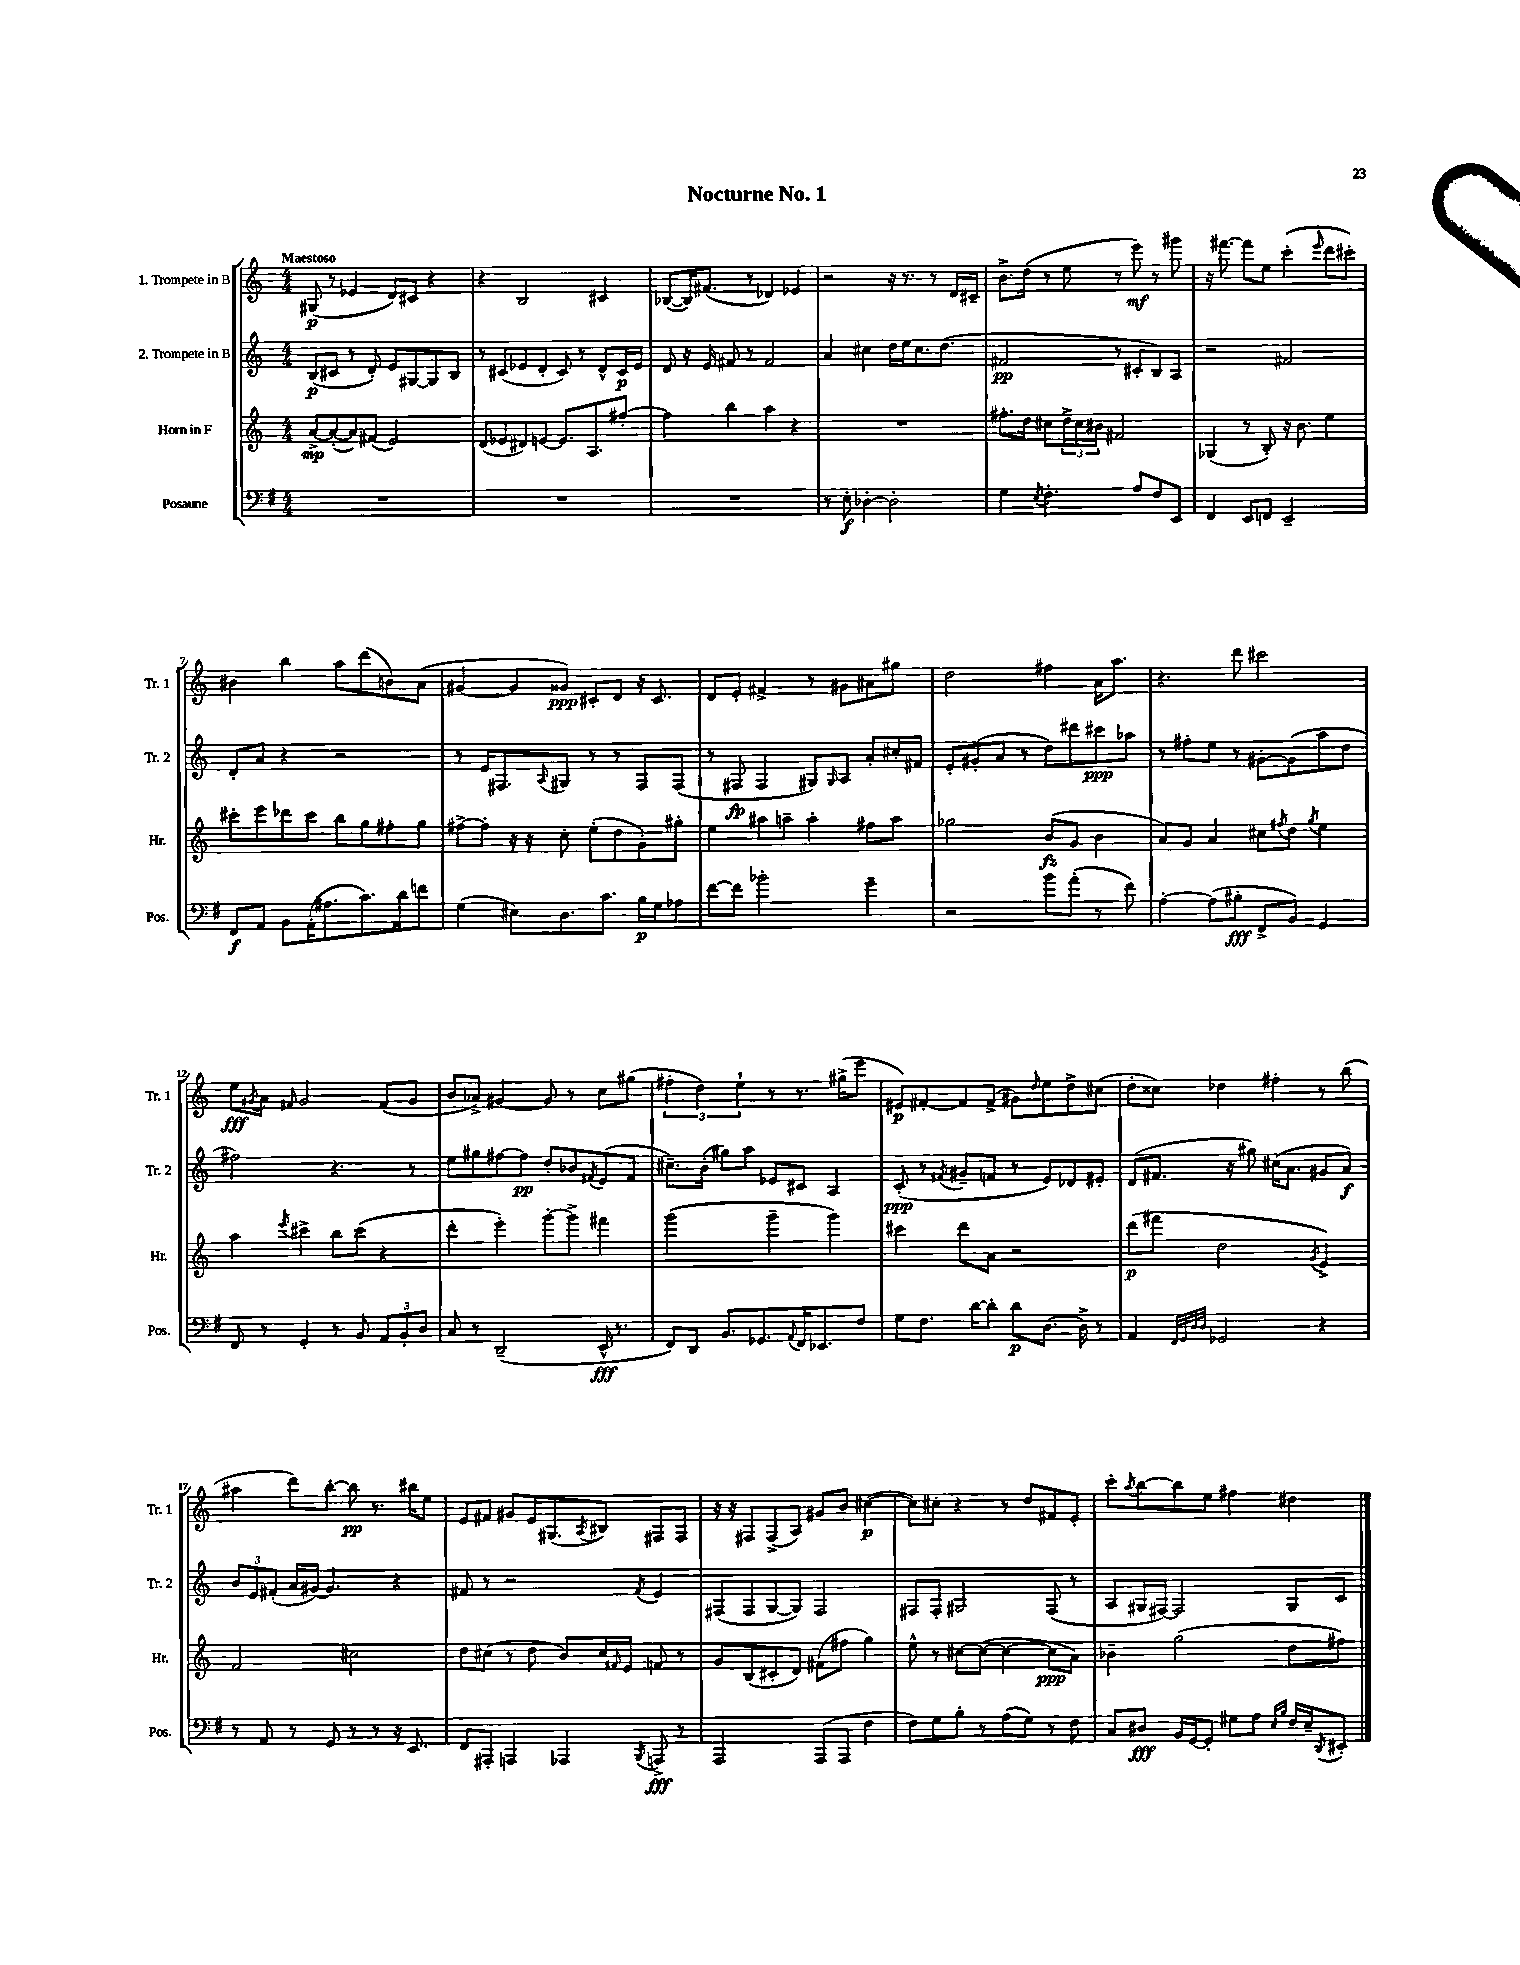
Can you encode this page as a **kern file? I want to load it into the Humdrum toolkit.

**kern	**kern	**kern	**kern
*staff4	*staff3	*staff2	*staff1
*clefF4	*clefG2	*clefG2	*clefG2
*k[f#]	*k[]	*k[]	*k[]
*M4/4	*M4/4	*M4/4	*M4/4
1r	[8a^	(8B	(8G#
.	(8a'_	8c#	8r
.	8a])	8r	4e-
.	(8f#	8d')	.
.	2e)	8e	8d)
.	.	[8G#	8c#
.	.	8G#]	4r
.	.	8B	.
=	=	=	=
1r	(8d	8r	4r
.	8e-	(8c#	.
.	8d#)	8e-	2B
.	[8e	8d'	.
.	8.e]	8c#)	.
.	.	8r	.
.	8.A	.	.
.	.	8d^^	4c#
.	[8ff#'	16c#	.
.	.	16e-	.
=	=	=	=
1r	4ff#]	8d	([8B-
.	.	16r	16B-])
.	.	16e	(8.f#
.	4bb	8f#	.
.	.	8r	8r
.	4aa	2f#	4d-)
.	4r	.	4e-
=	=	=	=
8r	1r	4a	2r
8E'	.	.	.
[4D-'	.	4cc#	.
2D-']	.	16dd	16r
.	.	16ee	8.r
.	.	8.cc#	.
.	.	.	8r
.	.	(8.dd	.
.	.	.	16d
.	.	.	16c#~
=	=	=	=
4G	8.ff#'	2f#	8.b^
.	16dd	.	(16dd
8qE	.	.	.
4.F#'	8cc#	.	8r
.	24dd^	.	8ee
.	24cc#	.	.
.	24b#	.	.
.	2f#	8r	8r
8A	.	8c#'	8eee)
8F#	.	8B)	8r
8EE	.	8A	8ggg#
=	=	=	=
4FF#	(4G-	2r	16r
.	.	.	[8.fff#
8EE	8r	.	8fff#]
8FF	8B')	.	8ee
2EE~	16r	2f#	(4ccc'
.	8.b	.	.
.	.	.	16qqeee
.	4ee	.	8ddd
.	.	.	8ccc#')
=	=	=	=
8FF#	8ccc#'	8d'	4b#
8AA	8eee	8a	.
8BB	8ddd-	4r	4bb
(16AA'	8ccc#	.	.
8.A#	.	.	.
.	8bb	2r	8aa
8.c)	8gg	.	(8ddd
.	8ff#'	.	8b)
16d	.	.	.
8f	8gg	.	(8a
=	=	=	=
(4G	[8ff#^	8r	[4g#
.	8ff#']	16e	.
.	.	8.F#	.
8E#)	16r	.	8g#]
.	16r	.	.
.	.	8qqA	.
8.D	8cc'	8G#	8g##)
.	(8ee'	8r	8c#'
8.c	.	.	.
.	8dd	8r	8d
16B	8g')	8F#	16r
16G	.	.	8.c#
8A-	8gg#'	(8F#	.
=	=	=	=
[8f#	4ee	8r	8d
8f#]	.	8F#	8e'
2b-'	8aa#	4F#	4f#^
.	8aa~	.	.
.	4aa'	8G#)	8r
.	.	16qqG#	.
.	.	8A	8g#
4g~	8ff#	8a'	8a#
.	8aa	16cc#'	8gg#
.	.	16f#	.
=	=	=	=
2r	2gg-	8e'	2dd
.	.	(8g#'	.
.	.	8a	.
.	.	8r	.
8b	(8b	8dd)	4ff#
(8a'	8g	8ddd#	.
8r	4b	8ccc#	16a
.	.	.	8.aa
8f#)	.	8aa-	.
=	=	=	=
[4A'	8a)	8r	4.r
.	8g	8ff#'	.
(8A]	4a	8ee	.
8B#'	.	8r	8ddd
8FF#^	8cc#	[8g#'	2ccc#
.	8qff#	.	.
8BB)	8dd	(8g#]	.
.	8qgg	.	.
4GG	4ee	8aa	.
.	.	8dd	.
=	=	=	=
8FF#	4aa	2ff#)	8ee
.	.	.	8qg#
8r	.	.	8a
.	8qeee	.	16qqf#
4GG'	4ccc#^	.	2g#
8r	8bb	4.r	.
8BB	(8ccc#	.	.
12AA	4r	.	(8f#
12BB'	.	.	.
.	.	8r	8g#
12D	.	.	.
=	=	=	=
8C	4ddd'	8ee	8b
8r	.	8gg#	8a-^)
(2DD~	4eee')	[8ff#	[4g#
.	.	8ff#]	.
.	[8ggg'	8dd'	8g#]
.	8ggg^]	8b-	8r
.	.	8qf#	.
16EE^^	4fff#	(8e	8cc
8.r	.	.	.
.	.	8f#	(8gg#
=	=	=	=
8FF#)	(2ggg	8.cc#~)	6ff#'
8DD	.	.	.
.	.	.	6dd)
.	.	(16b'	.
8.BB	.	8gg#)	.
.	.	.	6ee`
.	.	8aa	.
8.GG-	.	.	.
.	4ggg~	8e-	8r
8qqAA	.	.	.
16FF#	.	8c#	8.r
8.EE-	.	.	.
.	4ggg)	4A	.
.	.	.	(16gg#^
8F#	.	.	8eee
=	=	=	=
8G	4ccc#	(8c'	8e#)
8.F#	.	8r	[8f#'
.	.	8qf#	.
.	8ddd	8g#~	8f#]
[16d	.	.	.
8d']	8a	8f	(8f#^
8d	2r	8r	8g#)
.	.	.	16qqdd
[8.D	.	8e)	8ee
.	.	8d-	8dd^
16D^]	.	.	.
8r	.	8e#'	(8cc#
=	=	=	=
4AA	(8ddd	(8d	8dd'
.	8fff#	8.f#	8cc##)
32qqFF#	.	.	.
32qqGG	.	.	.
32qqD	.	.	.
32qqD	.	.	.
2GG-	2dd	.	4dd-
.	.	16r	.
.	.	8gg#)	.
.	.	(16cc#	4ff#'
.	.	8.a	.
.	8qg	.	.
4r	4e^)	8g#	8r
.	.	8a)	(8bb
=	=	=	=
8r	2f	12b	4aa#
.	.	12e	.
8AA	.	.	.
.	.	(12f#'	.
8r	.	16a	8ddd)
.	.	[16g#)	.
8GG	.	4.g#]	[8bb'
8r	2cc#	.	8bb]
8r	.	.	8.r
16r	.	4r	.
8.EE	.	.	16bb#
.	.	.	8ee
=	=	=	=
8FF#	8dd	8f#	8e
8AAA#'	(8cc#	8r	8f#
4AAA	8r	2r	8g#
.	8dd	.	16e
.	.	.	(8.G#
4AAA-	8b)	.	.
.	.	.	8qA
.	16cc#	.	8B#)
.	16qqf#	.	.
.	16e	.	.
8qBBB	.	8qf#	.
8AAA^	8f	4e	8F#
8r	8r	.	8F#
=	=	=	=
2AAA	8g	(8F#	16r
.	.	.	16r
.	(8B	8F#	8F#
.	8c#'	[8G	(8F#^
.	8d)	8G])	8A)
(8AAA	(8f#	2F#	8g#
8AAA	8ff#	.	8b
4F#	4gg)	.	([4cc#
=	=	=	=
8F#)	8ee^^	8F#	8cc#])
8G	8r	8F#'	8cc#'
8B'	[8cc#	2G#	4r
8r	(8cc#_	.	.
(8A	4cc#_	.	8r
8G)	.	.	8dd
8r	8cc#]	(8F#	8f#
8F#	8a)	8r	8e'
=	=	=	=
8C	4b-~	8A	8ccc'
.	.	.	8qaa
8D#	.	16G#	[8bb
.	.	[16F#)	.
16BB	(2gg	2F#]	8bb]
[16GG	.	.	.
8GG']	.	.	8ee
8G#	.	.	4ff#
8A	.	.	.
16qqE	.	.	.
16qqB	.	.	.
16F#	8dd	8G#	4dd#
16E~	.	.	.
8qDD	.	.	.
8EE#'	8ff#)	8c	.
==	==	==	==
*-	*-	*-	*-
